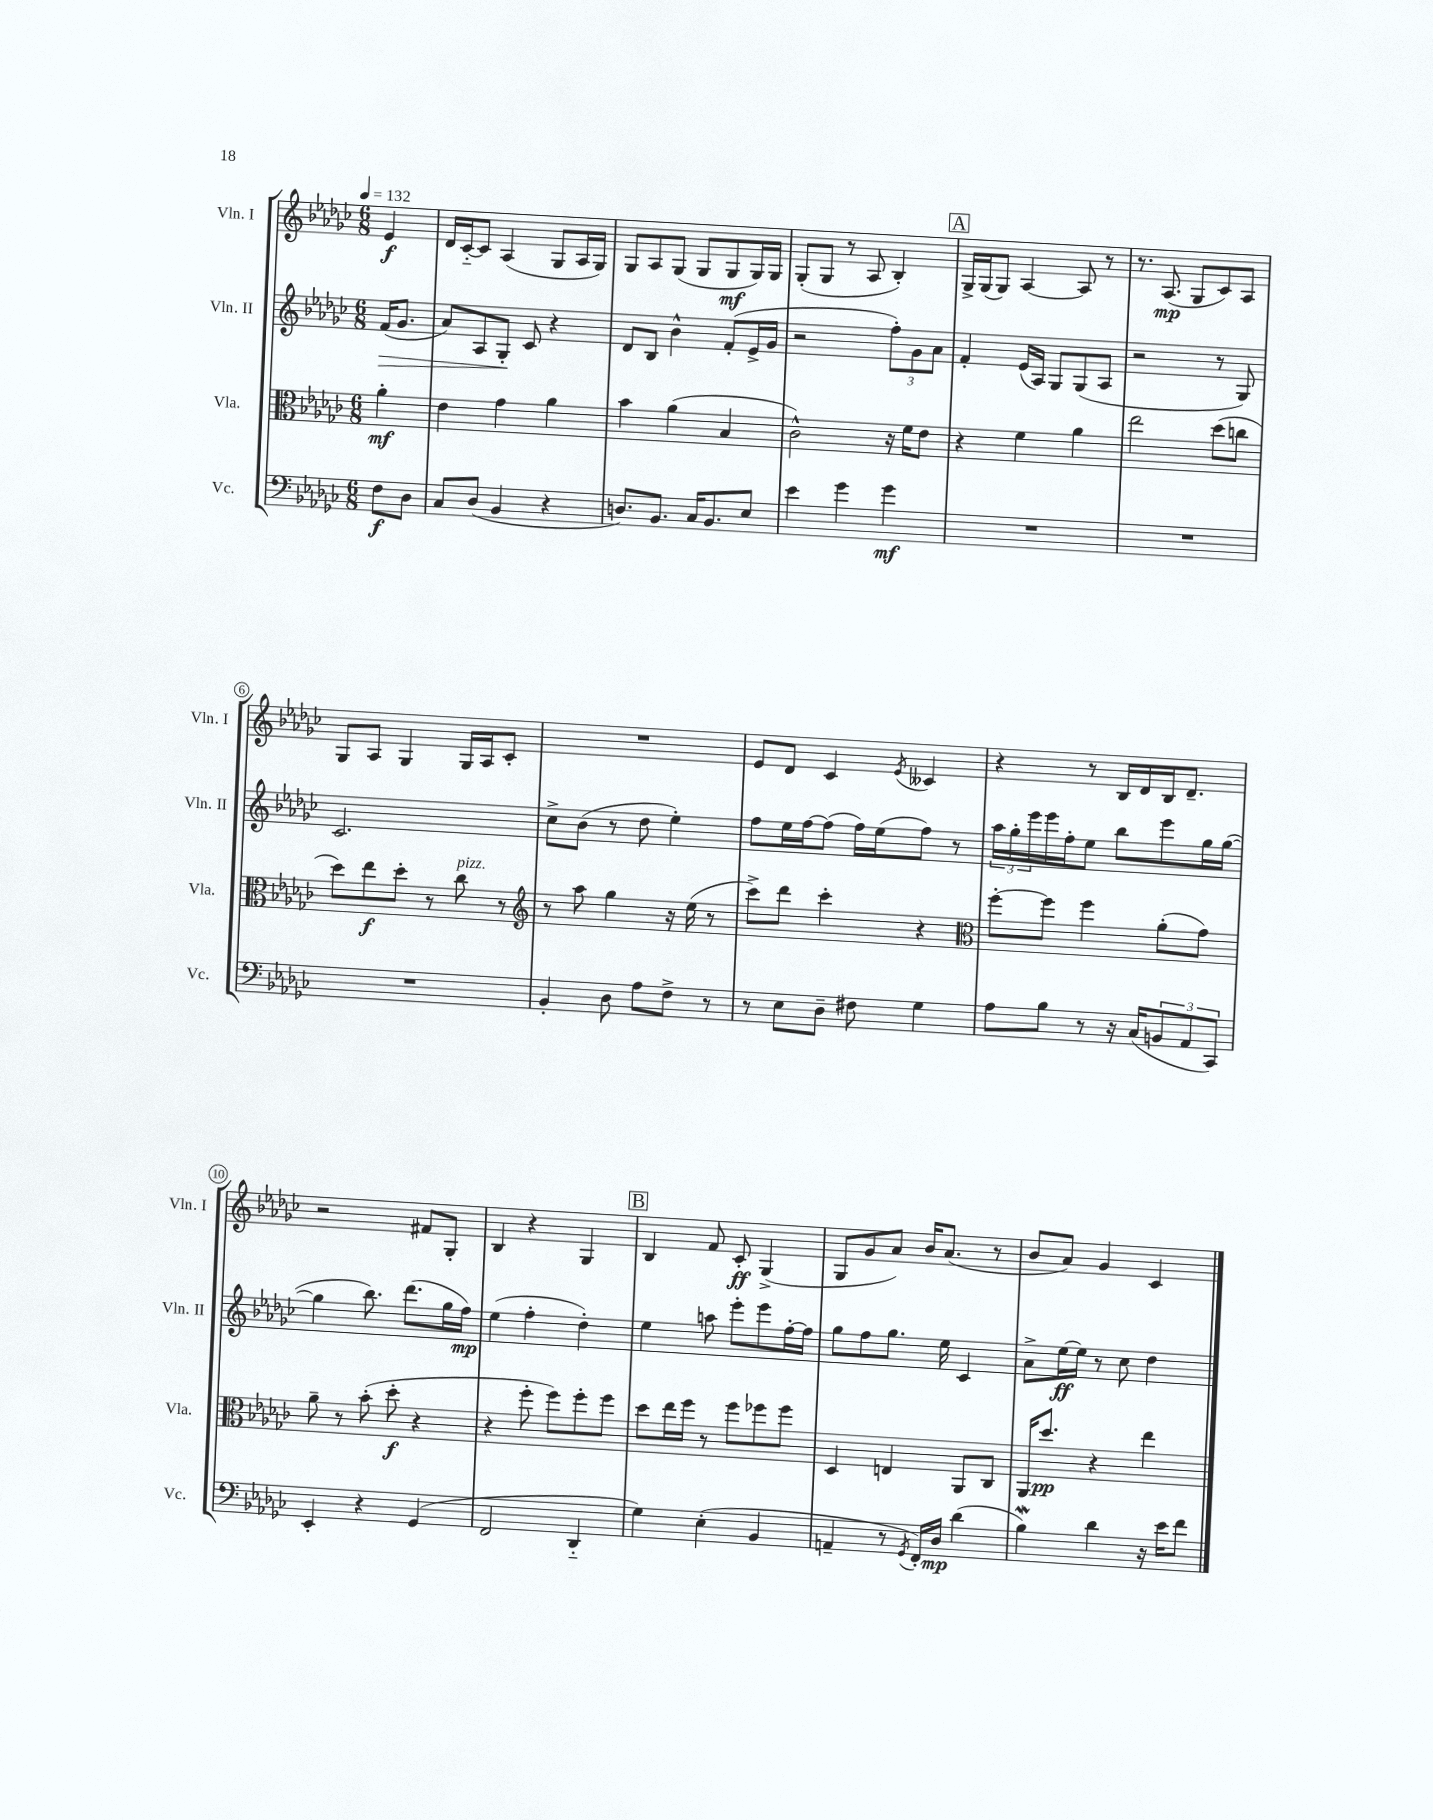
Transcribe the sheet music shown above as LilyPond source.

<<
\new StaffGroup <<
\new Staff = "s0" \with { instrumentName = "Vln. I" shortInstrumentName = "Vln. I" } {
    \clef treble \key ges \major \numericTimeSignature \time 6/8 \partial 4 \tempo 4 = 132
    ees'4\f |
    des'16 ces'16~-_ ces'8 aes4( ges8 aes16 ges16) |
    ges8 aes8 ges8( ges8 ges8\mf ges16) ges16 |
    ges8-.( ges8 r8 aes8 bes4-.) |
    \mark \markup { \box "A" } ges16-> ges16( ges8) aes4~ aes8 r8 |
    r8. aes8.\mp( ges8 ces'8) aes8 |
    ges8 aes8 ges4 ges16 aes16 ces'8-. |
    R2. |
    ees'8 des'8 ces'4 \acciaccatura { ees'8 } ceses'4 |
    r4 r8 bes16 des'16 bes16 des'8.-- |
    r2 fis'8 ges8-. |
    bes4 r4 ges4 |
    \mark \markup { \box "B" } bes4 f'8 ces'8-.\ff ges4->( |
    ges8 ges'8 aes'8) bes'16 aes'8.( r8 |
    bes'8 aes'8) ges'4 ces'4 \bar "|." |
}
\new Staff = "s1" \with { instrumentName = "Vln. II" shortInstrumentName = "Vln. II" } {
    \clef treble \key ges \major \numericTimeSignature \time 6/8 \partial 4
    f'16\>( ges'8. |
    aes'8) aes8 ges8-.\! ces'8 r4 |
    des'8 bes8 bes'4-^ f'8-.( ees'16-> ges'16 |
    r2 \tuplet 3/2 { f''8-.) ges'8 aes'8 } |
    \mark \markup { \box "A" } f'4-. ees'16( aes16) ges8 ges8( aes8 |
    r2 r8 ges8) |
    ces'2. |
    ces''8-> bes'8( r8 des''8 ees''4-.) |
    f''8 ees''16 f''16~ f''8( f''16) ees''16( f''8) r8 |
    \tuplet 3/2 { aes''16 ges''16-. ees'''16 } ees'''16 f''16-. ees''8 bes''8 ees'''8 ges''16 ges''16~( |
    ges''4 bes''8.) des'''8.( ges''16 f''16\mp) |
    ees''4( f''4-. des''4-.) |
    \mark \markup { \box "B" } ees''4 a''8 ees'''8-. ees'''8 f''16~-. f''16 |
    ges''8 f''8 ges''8. ees''16 ces'4 |
    aes'8-> ees''16~\ff ees''16 r8 ces''8 des''4 \bar "|." |
}
\new Staff = "s2" \with { instrumentName = "Vla." shortInstrumentName = "Vla." } {
    \clef alto \key ges \major \numericTimeSignature \time 6/8 \partial 4
    aes'4-.\mf |
    ees'4 ges'4 aes'4 |
    bes'4 aes'4( bes4 |
    ces'2-^) r16 f'16 ees'8 |
    \mark \markup { \box "A" } r4 f'4 aes'4 |
    ees''2 des''8( c''8 |
    des''8) ees''8\f des''8-. r8 ces''8^\markup { \italic "pizz." } r8 |
    \clef treble r8 aes''8 ges''4 r16 ees''16( r8 |
    ces'''8->) des'''8 ces'''4-. r4 |
    \clef alto f''8~-. f''8 f''4 aes'8-.( ges'8) |
    aes'8-- r8 bes'8-.( des''8-.\f r4 |
    r4 f''8-. f''8) f''8-. f''8 |
    \mark \markup { \box "B" } des''8 ees''16 f''16 r8 f''8 fes''8 fes''8 |
    des4 e4 aes,8 ces8 |
    aes,16 des''8.\pp r4 ees''4 \bar "|." |
}
\new Staff = "s3" \with { instrumentName = "Vc." shortInstrumentName = "Vc." } {
    \clef bass \key ges \major \numericTimeSignature \time 6/8 \partial 4
    f8\f des8 |
    ces8 des8( bes,4 r4 |
    d8.) bes,8. ces16 bes,8. ees8 |
    ees'4 ges'4 ges'4\mf |
    \mark \markup { \box "A" } R2. |
    R2. |
    R2. |
    bes,4-. des8 aes8 f8-> r8 |
    r8 ees8 des8-- fis8 ges4 |
    aes8 bes8 r8 r16 ces16( \tuplet 3/2 { b,8 aes,8 ces,8) } |
    ees,4-. r4 ges,4( |
    f,2 des,4-_ |
    \mark \markup { \box "B" } ges4) ees4-.( bes,4 |
    a,4-- r8 \acciaccatura { ges,8 } f,16-.) des16\mp des'4( |
    bes4\mordent) des'4 r16 ees'16 f'8 \bar "|." |
}
>>
>>
\layout { \context { \Score \override BarNumber.stencil = #(make-stencil-circler 0.1 0.3 ly:text-interface::print) } }
